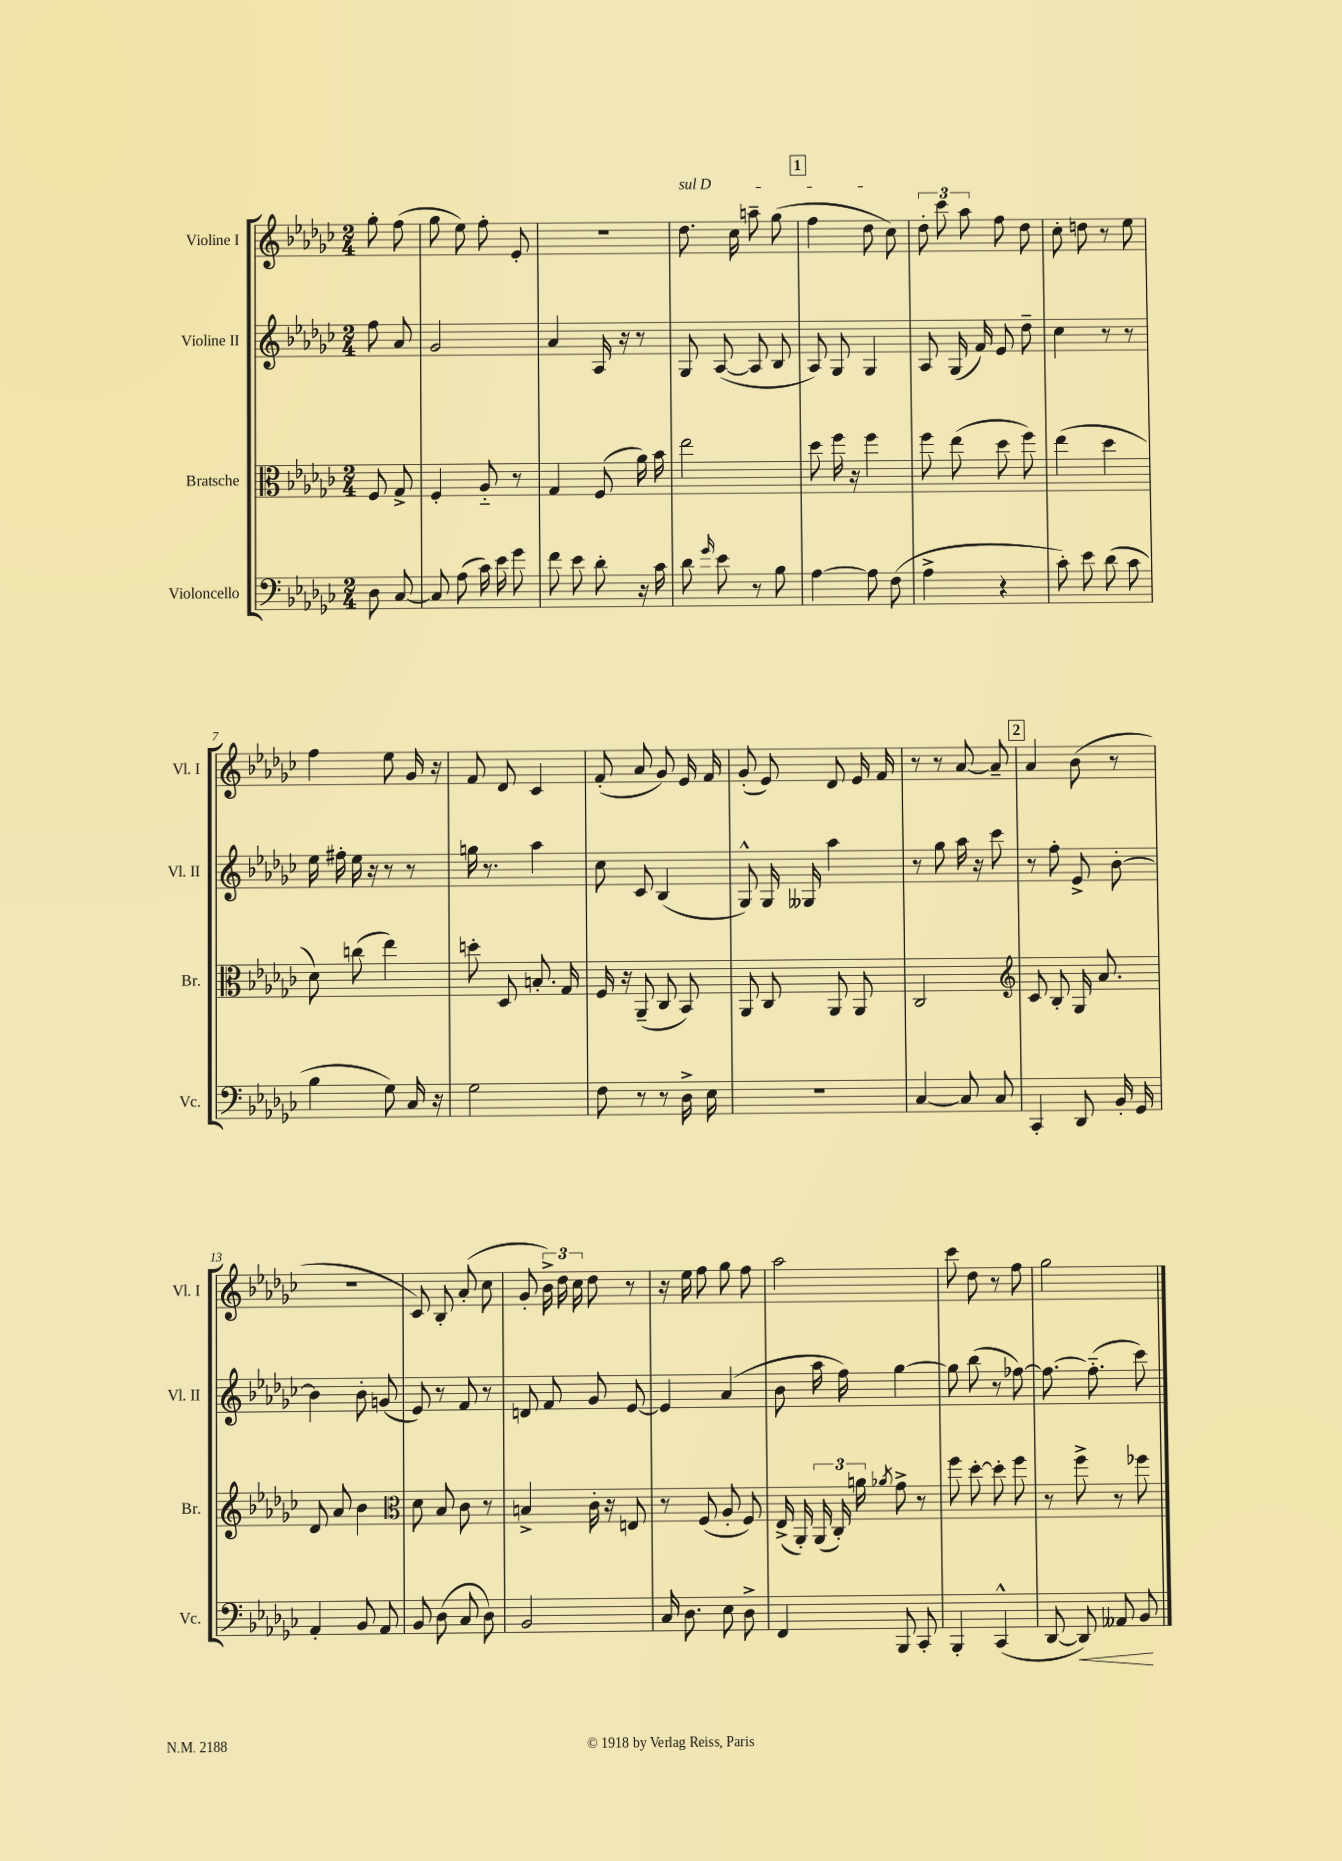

**kern	**dynam	**kern	**kern	**kern
*part4	*part4	*part3	*part2	*part1
*staff4	*staff4	*staff3	*staff2	*staff1
*I"Violoncello	*	*I"Bratsche	*I"Violine II	*I"Violine I
*I'Vc.	*	*I'Br.	*I'Vl. II	*I'Vl. I
*clefF4	*	*clefC3	*clefG2	*clefG2
*k[b-e-a-d-g-c-]	*	*k[b-e-a-d-g-c-]	*k[b-e-a-d-g-c-]	*k[b-e-a-d-g-c-]
*M2/4	*	*M2/4	*M2/4	*M2/4
=	=	=	=	=
8D-\	.	8F/	8ff\	8gg-'\
[8C-/	.	8G-^/	8a-/	(8ff\
=1	=1	=1	=1	=1
8C-/]	.	4F'/	2g-/	8gg-\
(8A-\	.	.	.	8ee-\)
16c-\)	.	8A-/	.	8ff'\
16e-\	.	.	.	.
8g-\	.	8r	.	8e-'/
=2	=2	=2	=2	=2
8f\	.	4G-/	4a-/	2r
8e-\	.	.	.	.
8d-'\	.	(8F/	16A-/	.
.	.	.	16r	.
16r	.	16a-\)	8r	.
16c-\	.	16b-\	.	.
=3	=3	=3	=3	=3
!	!	!	!	!LO:TX:a:i:t=sul D
8d-\	.	2ee-\	8G-/	8.dd-\
16qqg-/	.	.	.	.
8e-\	.	.	([8A-/	.
.	.	.	.	16cc-\
8r	.	.	8A-/]	8aan~\
8B-\	.	.	8B-/	(8gg-\
!!LO:REH:place=s1:t=1
=4	=4	=4	=4	=4
[4A-\	.	8dd-\	8A-/)	4ff\
.	.	16ff\	8G-/	.
.	.	16r	.	.
8A-\]	.	4ff\	4G-/	8dd-\
(8F\	.	.	.	8cc-\)
=5	=5	=5	=5	=5
4A-^\	.	8ff\	8A-/	12dd-'\
.	.	.	.	12ccc-\
.	.	(8ee-\	(16G-/	.
.	.	.	.	12aa-\
.	.	.	16f/)	.
4r	.	8dd-\	8e-/	8ff\
.	.	8ff\)	8dd-~\	8dd-\
=6	=6	=6	=6	=6
8c-'\)	.	(4ee-\	4cc-\	8cc-'\
8e-\	.	.	.	8ddn\
(8d-\	.	4dd-\	8r	8r
8c-\	.	.	8r	8ee-\
!!LO:LB:g=z
=7	=7	=7	=7	=7
4B-\	.	8d-\)	16ee-\	4ff\
.	.	.	16ff#X'\	.
.	.	(8ccn\	16ee-\	.
.	.	.	16r	.
8G-\)	.	4ee-\)	8r	8ee-\
16C-/	.	.	8r	16g-/
16r	.	.	.	16r
=8	=8	=8	=8	=8
2G-\	.	8ddn'\	16ggn\	8f/
.	.	.	8.r	.
.	.	8D-/	.	8d-/
.	.	8.Bn'/	4aa-\	4c-/
.	.	16G-/	.	.
=9	=9	=9	=9	=9
8F\	.	16F/	8cc-\	(8f'/
.	.	16r	.	.
8r	.	(8AA-~/	8c-/	8a-/
8r	.	8C-/	(4B-/	8g-/)
16D-^\	.	8BB-/)	.	16e-/
16E-\	.	.	.	16f/
=10	=10	=10	=10	=10
2r	.	8AA-/	8G-^^/)	(8g-'/
.	.	8C-/	16G-/	8e-/)
.	.	.	16G--X/	.
.	.	8AA-/	4aa-\	8d-/
.	.	8AA-/	.	16e-/
.	.	.	.	16f/
=11	=11	=11	=11	=11
[4C-/	.	2C-/	8r	8r
.	.	.	8gg-\	8r
8C-/]	.	.	16aa-\	[8a-/
.	.	.	16r	.
8C-/	.	.	8ccc-\	8a-~/]
!!LO:REH:place=s1:t=2
=12	=12	=12	=12	=12
*	*	*clefG2	*	*
4CC-'/	.	8c-/	8r	4a-/
.	.	8B-'/	8ff'\	.
8DD-/	.	16G-/	8e-^/	(8b-\
.	.	8.a-/	.	.
16BB-'/	.	.	[8b-'\	8r
16GG-/	.	.	.	.
!!LO:LB:g=z
=13	=13	=13	=13	=13
4AA-'/	.	8d-/	4b-\]	2r
.	.	8a-/	.	.
8BB-/	.	4b-\	8b-'\	.
8AA-/	.	.	(8gn/	.
=14	=14	=14	=14	=14
*	*	*clefC3	*	*
8BB-/	.	8d-\	8e-/)	8c-/)
(8D-\	.	8B-/	8r	8B-'/
8C-/	.	8c-\	8f/	(8a-'/
8D-\)	.	8r	8r	8cc-\
=15	=15	=15	=15	=15
2BB-/	.	4Bn^/	8dn/	8g-'/
.	.	.	8f/	24b-^\)
.	.	.	.	24dd-\
.	.	.	.	24cc-\
.	.	16c-'\	8g-/	8dd-\
.	.	16r	.	.
.	.	8En/	[8e-/	8r
=16	=16	=16	=16	=16
16C-/	.	8r	4e-/]	16r
8.D-\	.	.	.	16ee-\
.	.	(8F/	.	8ff\
8E-\	.	8A-'/	(4a-/	8gg-\
8D-^\	.	8F/)	.	8ff\
=17	=17	=17	=17	=17
4FF/	.	(16E-^/	8b-\	2aa-\
.	.	16AA-'/)	.	.
.	.	(24AA-/	16aa-\	.
.	.	24C-'/)	.	.
.	.	.	16ff\)	.
.	.	24an\	.	.
.	.	8qa-X/	.	.
8BBB-/	.	8g-^\	[4gg-\	.
8CC-'/	.	8r	.	.
=18	=18	=18	=18	=18
4BBB-'/	.	8ff\	8gg-\]	8ccc-\
.	.	[8dd-'\	(8bb-\	8dd-\
(4CC-^^/	.	8dd-'\]	8r	8r
.	.	8ff\	[8ff-X\)	8ff\
=19	=19	=19	=19	=19
[8DD-/	.	8r	8.ff-\_	2gg-\
!	!LO:HP:b	!	!	!
8DD-/])	<	8ff^\	.	.
.	.	.	(8.ff-\]	.
8AA--X/	.	8r	.	.
8BB-/	.	8ff-X\	8ccc-\)	.
.	[	.	.	.
==	==	==	==	==
*-	*-	*-	*-	*-
